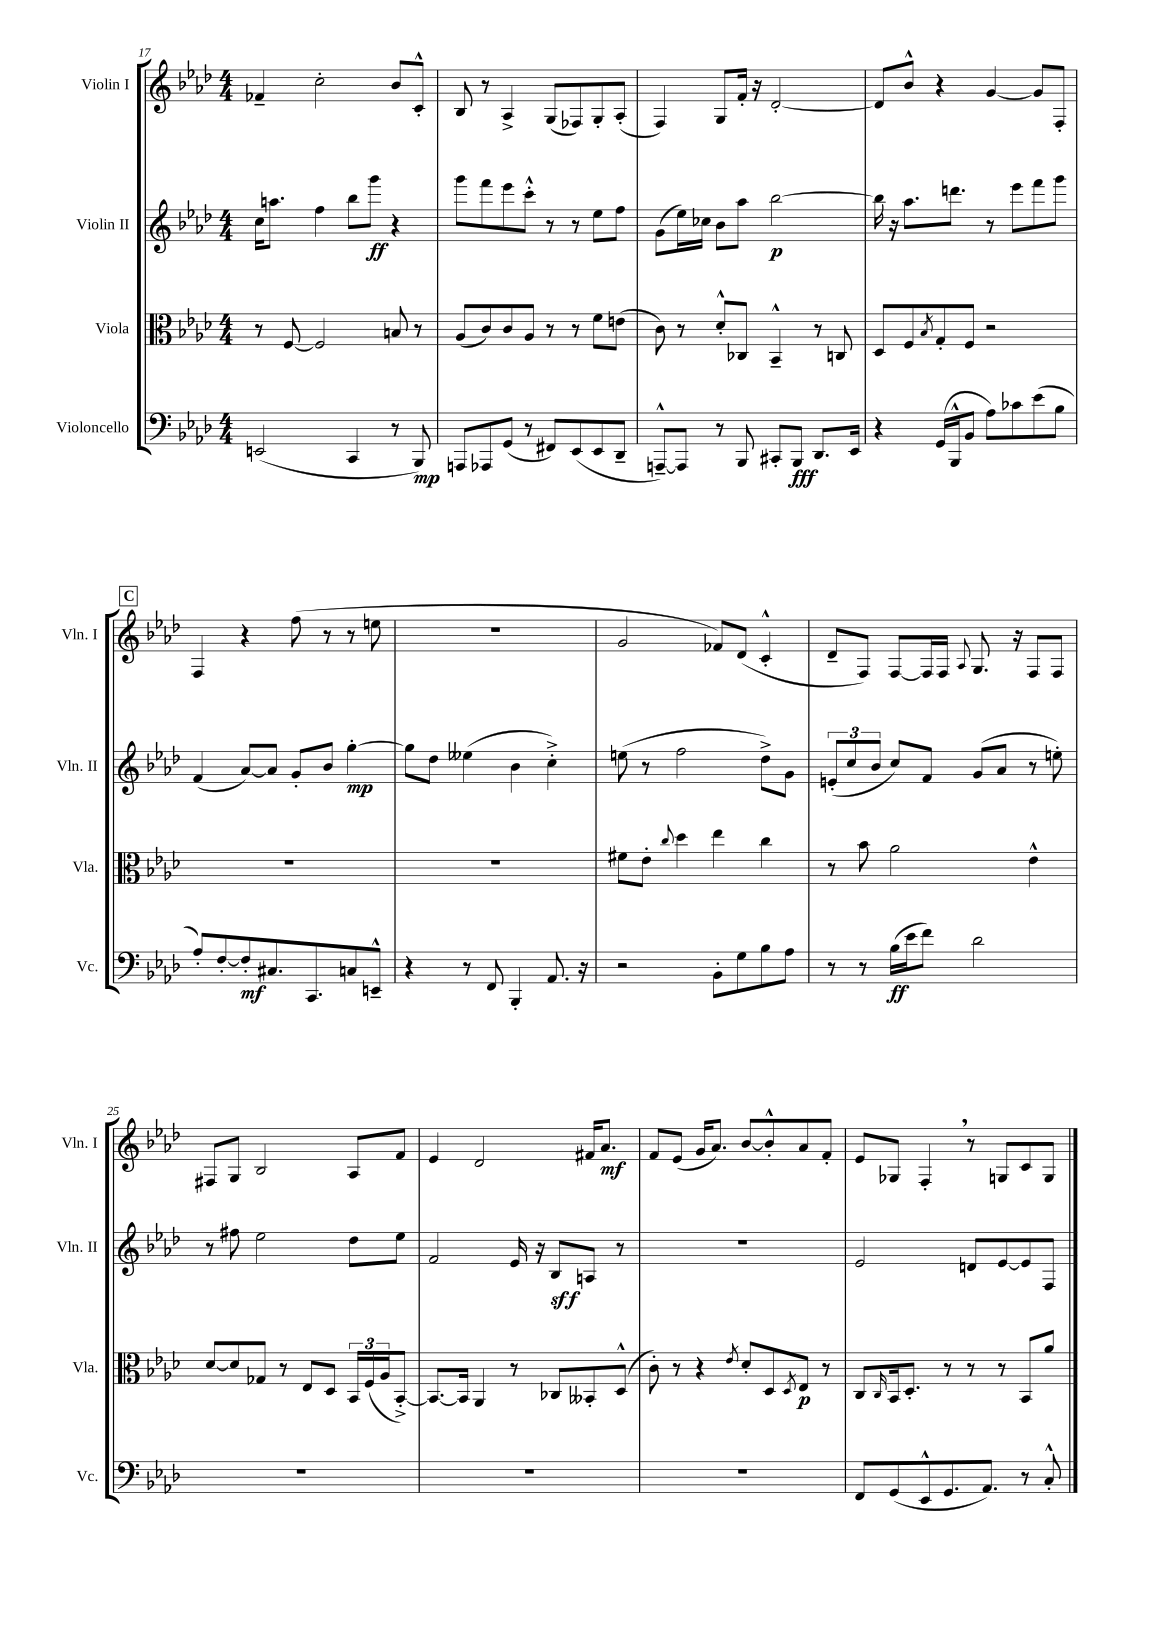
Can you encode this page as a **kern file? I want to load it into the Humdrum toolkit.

**kern	**kern	**kern	**kern
*staff4	*staff3	*staff2	*staff1
*clefF4	*clefC3	*clefG2	*clefG2
*k[b-e-a-d-]	*k[b-e-a-d-]	*k[b-e-a-d-]	*k[b-e-a-d-]
*M4/4	*M4/4	*M4/4	*M4/4
(2EE	8r	16cc	4f-~
.	.	8.aa	.
.	[8F	.	.
.	2F]	4ff	2cc'
4CC	.	8bb-	.
.	.	8ggg	.
8r	8B	4r	8b-
8BBB-)	8r	.	8c'^^
=	=	=	=
8AAA	(8A-	8ggg	8B-
8AAA-	8c)	8fff	8r
(8GG	8c	8eee-	4A-^
8r	8A-	8ccc'^^	.
8FF#)	8r	8r	(8G
(8EE-	8r	8r	8F-)
8EE-	8f	8ee-	8G'
8DD-~	(8e	8ff	(8A-'
=	=	=	=
[8AAA~^^)	8c)	(8g	4F)
8AAA]	8r	16ee-)	.
.	.	16cc-	.
8r	8d-'^^	8b-	8G
8BBB-	8C-	8aa-	16f'
.	.	.	16r
8CC#'	4BB-~^^	[2bb-	[2d-'
8BBB-	.	.	.
8.DD-	8r	.	.
.	8C	.	.
16EE-	.	.	.
=	=	=	=
4r	8D-	16bb-]	8d-]
.	.	16r	.
.	8F	8.aa-	8b-^^
.	8qB-	.	.
(16GG	8G'	.	4r
16BBB-^^	.	8.ddd	.
8BB-	8F	.	.
8A-)	2r	8r	[4g
8c-	.	8eee-	.
(8e-	.	8fff	8g]
8B-	.	8ggg	8F'
=	=	=	=
8A-')	1r	(4f	4F
[8F'	.	.	.
8F']	.	[8a-)	4r
8.C#	.	8a-]	.
.	.	8g'	(8ff
8.CC	.	.	.
.	.	8b-	8r
8C	.	[4gg'	8r
8EE~^^	.	.	8ee
=	=	=	=
4r	1r	8gg]	1r
.	.	8dd-	.
8r	.	(4ee--	.
8FF	.	.	.
4BBB-'	.	4b-	.
8.AA-	.	4cc'^)	.
16r	.	.	.
=	=	=	=
2r	8f#	(8ee	2g
.	8e-'	8r	.
.	8qqcc	.	.
.	4dd-	2ff	.
8BB-'	4ee-	.	8f-)
8G	.	.	(8d-
8B-	4cc	8dd-^)	4c'^^
8A-	.	8g	.
=	=	=	=
8r	8r	(12e'	8d-~
.	.	12cc	.
8r	8b-	.	8F)
.	.	12b-	.
(16B-	2a-	8cc)	[8F
16e-	.	.	.
8f)	.	8f	16F]
.	.	.	16F
.	.	.	8qqA-
2d-	.	(8g	8.G
.	.	8a-	.
.	.	.	16r
.	4e-^^	8r	8F
.	.	8ee')	8F
=	=	=	=
1r	[8d-	8r	8F#
.	8d-]	8ff#	8G
.	8G-	2ee-	2B-
.	8r	.	.
.	8E-	.	.
.	8D-	.	.
.	24BB-	8dd-	8A-
.	(24F	.	.
.	24A-	.	.
.	[8BB-'^)	8ee-	8f
=	=	=	=
1r	8.BB-_	2f	4e-
.	16BB-]	.	.
.	4AA-	.	2d-
.	8r	16e-	.
.	.	16r	.
.	8C-	8B-	.
.	8BB--'	8A	16f#
.	.	.	8.a-
.	(8D-^^	8r	.
=	=	=	=
1r	8c')	1r	8f
.	8r	.	(8e-
.	4r	.	16g
.	.	.	8.a-)
.	8qe-	.	.
.	8d-'	.	[8b-
.	8D-	.	8b-'^^]
.	8qD-	.	.
.	8E-	.	8a-
.	8r	.	8f'
=	=	=	=
8FF	8C	2e-	8e-
.	16qqC	.	.
(8GG	16BB-	.	8G-
.	8.D-'	.	.
8EE-^^	.	.	4F'
8.GG	8r	.	.
.	8r	8d	8r
8.AA-)	.	.	.
.	8r	[8e-	8G
8r	8BB-	8e-]	8c
8C'^^	8a-	8F	8G
==	==	==	==
*-	*-	*-	*-
